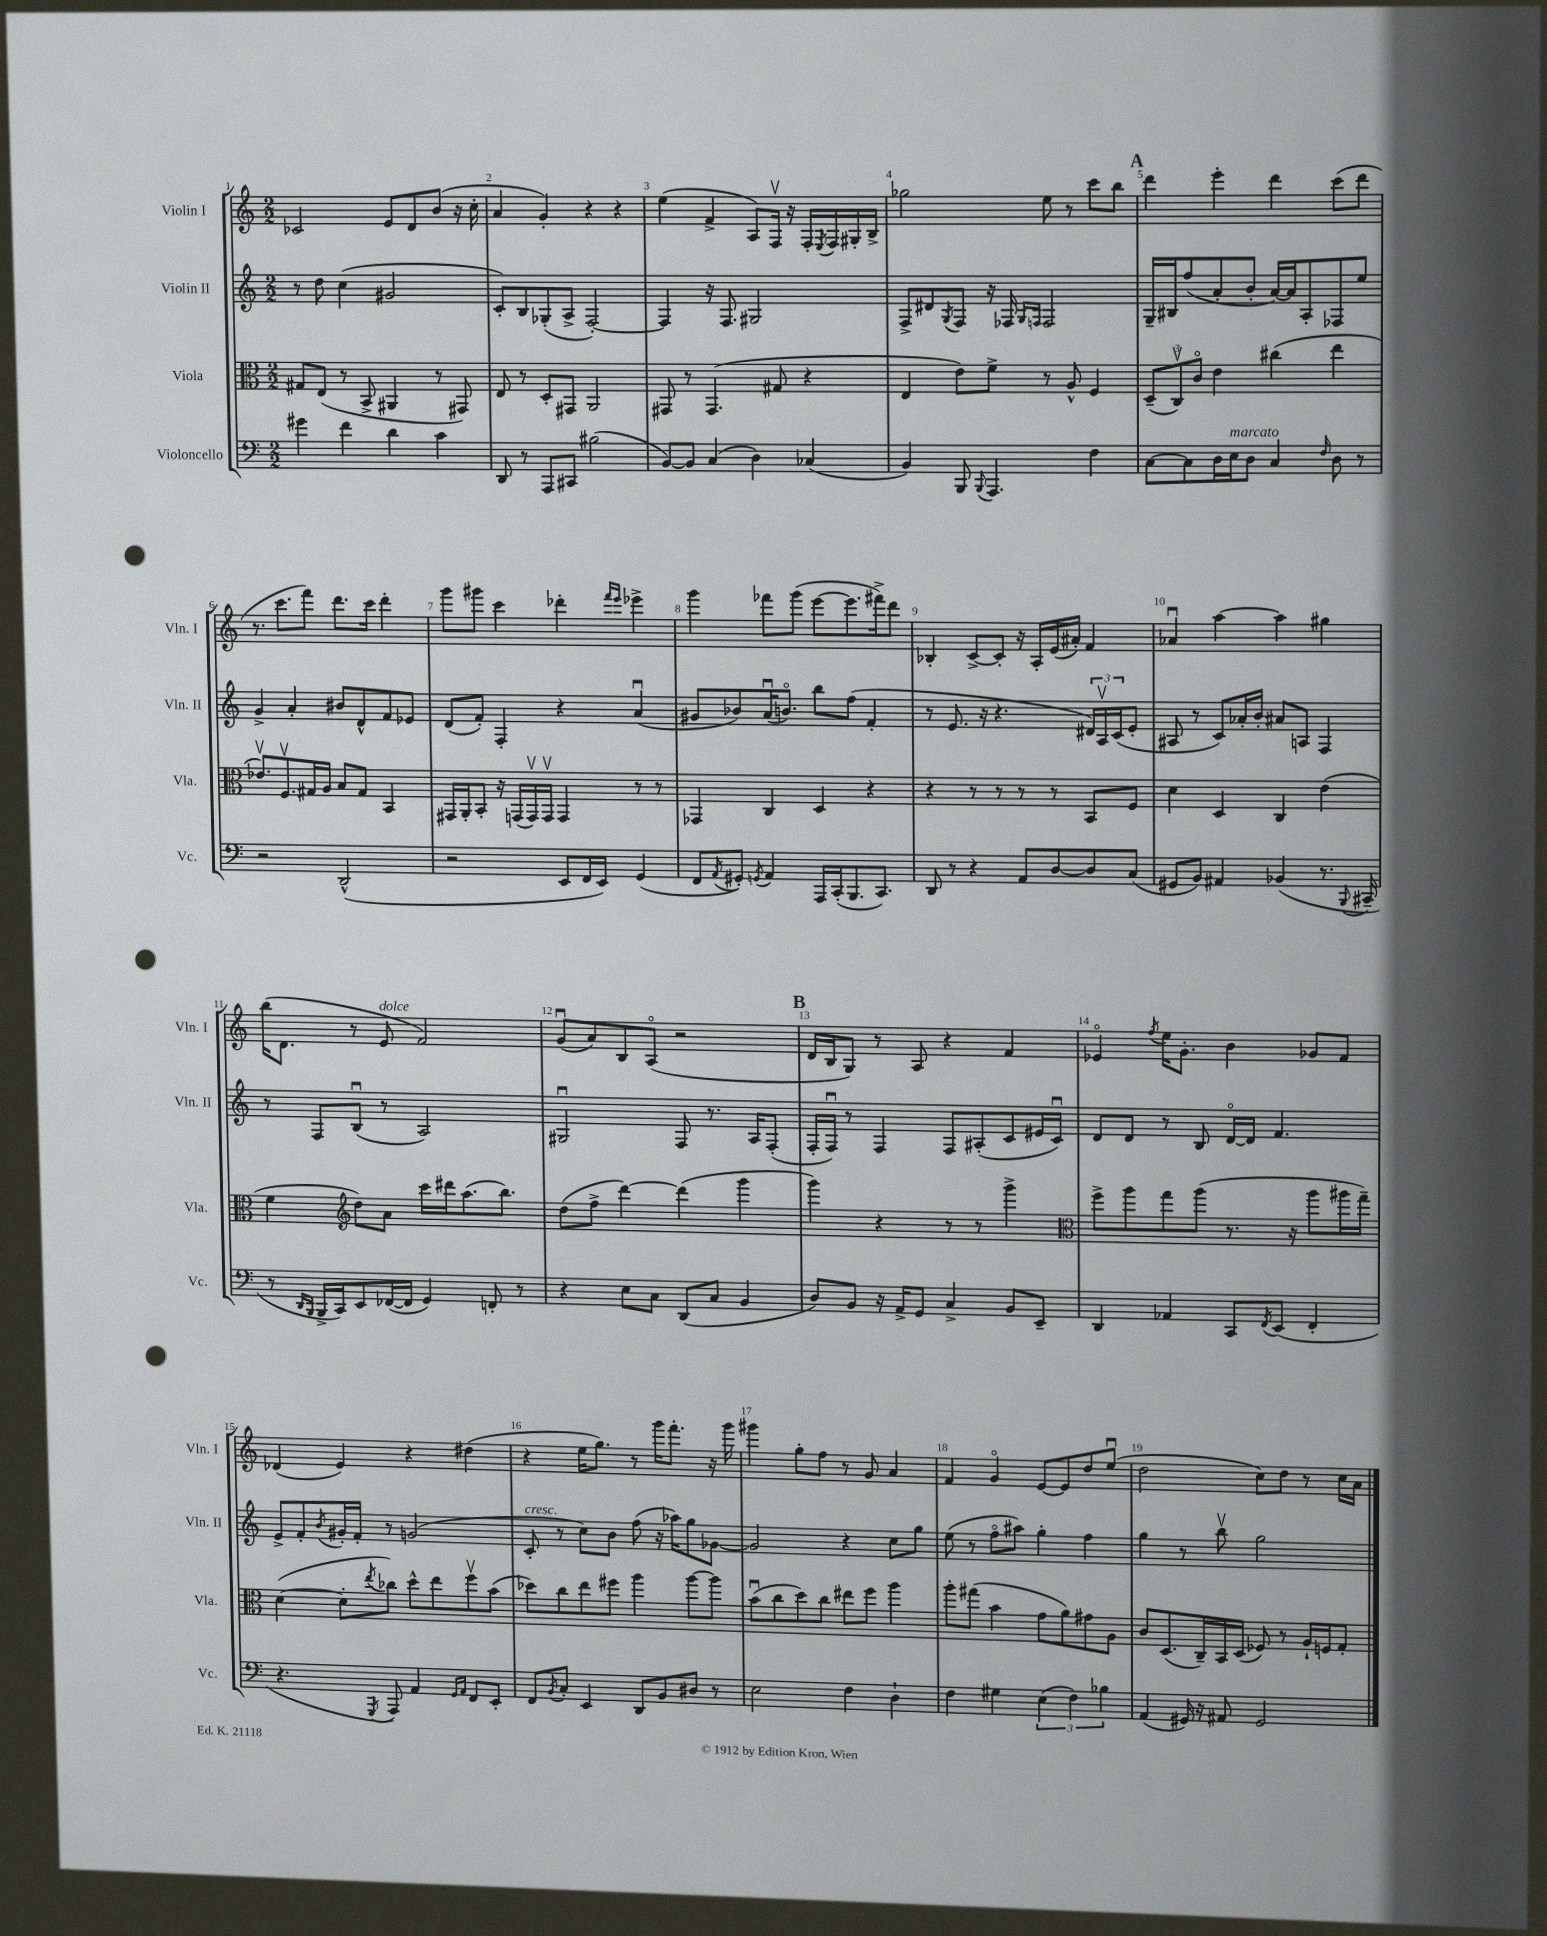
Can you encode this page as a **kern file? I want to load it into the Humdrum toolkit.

**kern	**kern	**kern	**kern
*part4	*part3	*part2	*part1
*staff4	*staff3	*staff2	*staff1
*I"Violoncello	*I"Viola	*I"Violin II	*I"Violin I
*I'Vc.	*I'Vla.	*I'Vln. II	*I'Vln. I
*clefF4	*clefC3	*clefG2	*clefG2
*k[]	*k[]	*k[]	*k[]
*M2/2	*M2/2	*M2/2	*M2/2
=1	=1	=1	=1
4g#X\	8G#X/L	8r	2c-X/
.	(8E/J	8dd\	.
4f\	8r	(4cc\	.
.	8BB^/	.	.
4d\	4AA#X/	2g#X/	8e/L
.	.	.	8d/
4c\	8r	.	(8b/J
.	8GG#X/)	.	16r
.	.	.	16cc'\
=2	=2	=2	=2
8DD/	8E/	8c'/L)	4a/
8r	8r	8B/	.
8AAA/L	8D'/L	(8G-X'/	4g'/)
8CC#X/J	8GG#X/J	8A^/J	.
(2B#X\	2AA/	[2F'/)	4r
.	.	.	4r
=3	=3	=3	=3
[8BB/L)	8GG#X/	4F/]	(4ee\
8BB/J]	8r	.	.
(4C/	(4.GG#/	16r	4f^/
.	.	8.F/	.
4D\)	.	2G#X/	8A/L)
.	8G#X/	.	16Fv/Jk
.	.	.	16r
(4C-X/	4r	.	16F'/LL
.	.	.	8qE/
.	.	.	16F/
.	.	.	16G#X'/
.	.	.	16B^/JJ
=4	=4	=4	=4
4BB/)	4E/	8F^/L	2gg-X\
.	.	8d#X/	.
.	.	8qG/	.
8BBB/	8e\L)	8F/J	.
8qqBBB/	.	.	.
4.AAA/	8f^\J	16r	.
.	.	16F-X/	.
.	.	16qqG/LL	.
.	.	16qqFn/JJ	.
.	8r	2F/	8ee\
.	8A^^/	.	8r
4F\	4F/	.	8ccc\L
.	.	.	8bb\J
!!LO:REH:place=s1:t=A
=5	=5	=5	=5
[8C\L	(12D~/L	16G~/LL	4ddd\
.	.	16B#X/J	.
.	12Cv/)	.	.
8C\]	.	(8ff/	.
.	12c/J	.	.
16D\L	4e\	8a'/	4eee'\
!LO:TX:a:i:t=marcato	!	!	!
16E\J	.	.	.
8D\J	.	8b'/J	.
4C/	(4cc#X\	[16a/LL)	4ddd\
.	.	16a/J]	.
.	.	8A'/	.
16qqF/	.	.	.
8D\	4ee\	8F-X/	(8ccc\L
8r	.	8ee/J	8ddd\J
!!LO:LB:g=z
=6	=6	=6	=6
2r	8.e-Xv/L)	4g^/	8.r
.	8.Fv/	.	8.ccc\L
.	.	4a'/	.
.	16G#X/L	.	8fff\J)
.	16A/JJ	.	.
(2DD^^/	8B/L	8b#X/L	8.ddd\L
.	8G#/J	8d^^/	.
.	.	.	16ccc\Jk
.	4BB/	8f/	4ddd'\
.	.	8e-X/J	.
=7	=7	=7	=7
2r	16GG#X/LL	(8d/L	8ggg\L
.	16AA'/J	.	.
.	8BB'/J	8f'/J)	8ggg#X\J
.	16r	4F'/	4ccc\
.	(16GGn/LL	.	.
.	16GGv/)	.	.
.	16GGv/JJ	.	.
8EE/L	4GG/	4r	4ddd-X'\
16FF/L	.	.	.
16EE/JJ)	.	.	.
.	.	.	16qqfff/LL
.	.	.	16qqeee/JJ
(4GG/	8r	(4au/	4eee-X^\
.	8r	.	.
=8	=8	=8	=8
8FF/L	4GG-X/	8g#X/L	4ggg\
8qAA/	.	.	.
8GG#X'/J)	.	8b-X/)	.
8qGGn/	.	.	.
4AA/	4C/	(16au/K	8fff-X\L
.	.	8.bn/J)	.
.	.	.	(8ggg\J
16AAA/LL	4D/	8bb\L	[8eee\L
(16CC'/J	.	.	.
8.BBB/	.	(8ff\J	8.eee\]
.	4r	4f'/	.
8.CC/J)	.	.	16fff#X^\k)
.	.	.	8ddd\J
=9	=9	=9	=9
8DD/	4r	8r	4B-X'/
8r	.	8.e/	.
4r	8r	.	[8c^/L
.	.	16r	.
.	8r	4.r	8c'/J]
8AA/L	8r	.	16r
.	.	.	16A'/LL
[8D/	8r	.	(16e/
.	.	.	16a#X'/JJ)
8D/]	8BB/L	24d#X/LL)	4f/
.	.	24Av/	.
.	.	(24c/J	.
(8C/J	8F/J	8e'/J	.
=10	=10	=10	=10
8GG#X/L	4d\	8A#X/	4a-Xu/
8BB/J)	.	8r	.
4AA#X/	4D/	8c/L)	[4aa\
.	.	16a-X'/L	.
.	.	16b'/JJ	.
(4BB-X/	4C/	8a#X/L	4aa\]
.	.	8An/J	.
8.r	(4e\	4F/	4gg#X\
8qqBBB/	.	.	.
16CC#X~/	.	.	.
!!LO:LB:g=z
=11	=11	=11	=11
8r	4f\	8r	(16bb\KL
.	.	.	8.d\J
16qqDD/LL	.	.	.
16qqBBB/JJ	.	.	.
16BBB^/LL	.	8F/L	.
16CC/J)	.	.	.
*	*clefG2	*	*
8EE/	8dd\L)	(8Bu/J	8r
!	!	!	!LO:TX:a:i:t=dolce
([16FF-X/L	8a\J	8r	8e/
16FF-/JJ]	.	.	.
4GG/)	16ccc\LL	2A/)	2f/)
.	16ddd#X\J	.	.
.	(8.aa\	.	.
8FFn'/	.	.	.
.	8.bb\J)	.	.
8r	.	.	.
=12	=12	=12	=12
4r	(8dd\L	2G#Xu/	(8gu/L
.	8ff^\J	.	8a/)
8E\L	[4ddd\)	.	8B/
8C\J	.	.	(8A/J
(8DD/L	(4ddd\]	8F/	2r
8C/J	.	8.r	.
4BB/	4ggg\	.	.
.	.	16A/KL	.
.	.	(8F'/J	.
!!LO:REH:place=s1:t=B
=13	=13	=13	=13
8D/L)	4ggg\)	16F'/LL	16d/LL
.	.	16Fu/JJ)	16B/J
8BB/J	.	8r	8G/J)
16r	4r	4F/	8r
16AA^/KL	.	.	.
8GG/J	.	.	8A/
4C^/	8r	8F/L	4r
.	8r	(8A#X'/	.
8BB/L	4ggg^\	8c/	4f/
8EE~/J	.	16e#X/L	.
.	.	16cu/JJ)	.
=14	=14	=14	=14
*	*clefC3	*	*
4DD/	8ff^\L	8d/L	4e-X/
.	8aa\	8d/J	.
.	.	.	8qff/
4AA-X/	8gg\	8r	16ee\KL
.	.	.	8.g'\J
.	(8aa\J	8B/	.
8CC/L	8.r	[16d/LL	4b\
.	.	16d/JJ]	.
8qFF/	.	.	.
(8EE/J	.	4.f/	.
.	16r	.	.
4FF'/	8aa\L	.	8g-X/L
.	16aa#X\L	.	8f/J
.	16gg~\JJ)	.	.
!!LO:LB:g=z
=15	=15	=15	=15
4.r	([4d\	8e^/L	(4d-X/
.	.	8f'/	.
.	.	8qb/	.
.	8d'\L]	16g#X'/L	4e/)
.	.	16f'/JJ	.
8qGGG/	8qee/	.	.
8AAA/)	8cc-X\J)	8r	.
4AA/	8dd^^\L	(2gn/	4r
.	8ee\	.	.
16qqGG/LL	.	.	.
16qqAA/JJ	.	.	.
8FF/L	8ffv\	.	(4dd#X\
8EE'/J	(8b\J	.	.
=16	=16	=16	=16
!	!	!LO:TX:a:i:t=cresc.	!
8FF/L	8dd-X\L)	8c'/	4r
8qBB/	.	.	.
8C'/J	8cc\	8r	.
4EE/	8ee\	8cc\L)	16ee\KL
.	.	.	8.gg\J)
.	8ff#X\J	8b\J	.
8DD/L	4aa\	(8ff\	8r
8BB/	.	16r	16ggg\KL
.	.	16aa-X\KL)	8.fff'\J
8D#X/J	[8aa\L	8gg\	.
8r	8aa\J]	[8g-X\J	16r
.	.	.	16ggg\
=17	=17	=17	=17
2E\	(8bu\L	2g-/]	4ggg#X\
.	8cc\	.	.
.	8dd\)	.	8gg'\L
.	8cc\J	.	8ff\J
4F\	8ee#X\L	4r	8r
.	8ff\J	.	8g/
4D`\	4aa\	8cc\L	4a/
.	.	8gg\J	.
=18	=18	=18	=18
4F\	8aa'\L	(8ee\	4f/
.	(8gg#X\J	8r	.
4G#X\	4b\	8ff\L	4g/
.	.	8aa#X\J)	.
(6E\	8g\L	4gg'\	[8e/L
.	8a\)	.	8e/]
6F\)	.	.	.
.	8g#X\	4ff\	8dd/
6B-X\	.	.	.
.	8A\J	.	(8eeu/J
=19	=19	=19	=19
(4AA/	8c/L	4gg\	2dd\
.	(8.D/	.	.
16GG#X/)	.	8r	.
16r	16C~/L)	.	.
8AA#X/	16BB/	8bbv\	.
.	(16D/JJ	.	.
2GG#/	8F-X/)	2gg\	8cc\L)
.	8r	.	8dd\J
.	16A`/LL	.	8r
.	16Fn/J	.	.
.	8G'/J	.	16cc\LL
.	.	.	16a\JJ
==	==	==	==
*-	*-	*-	*-
